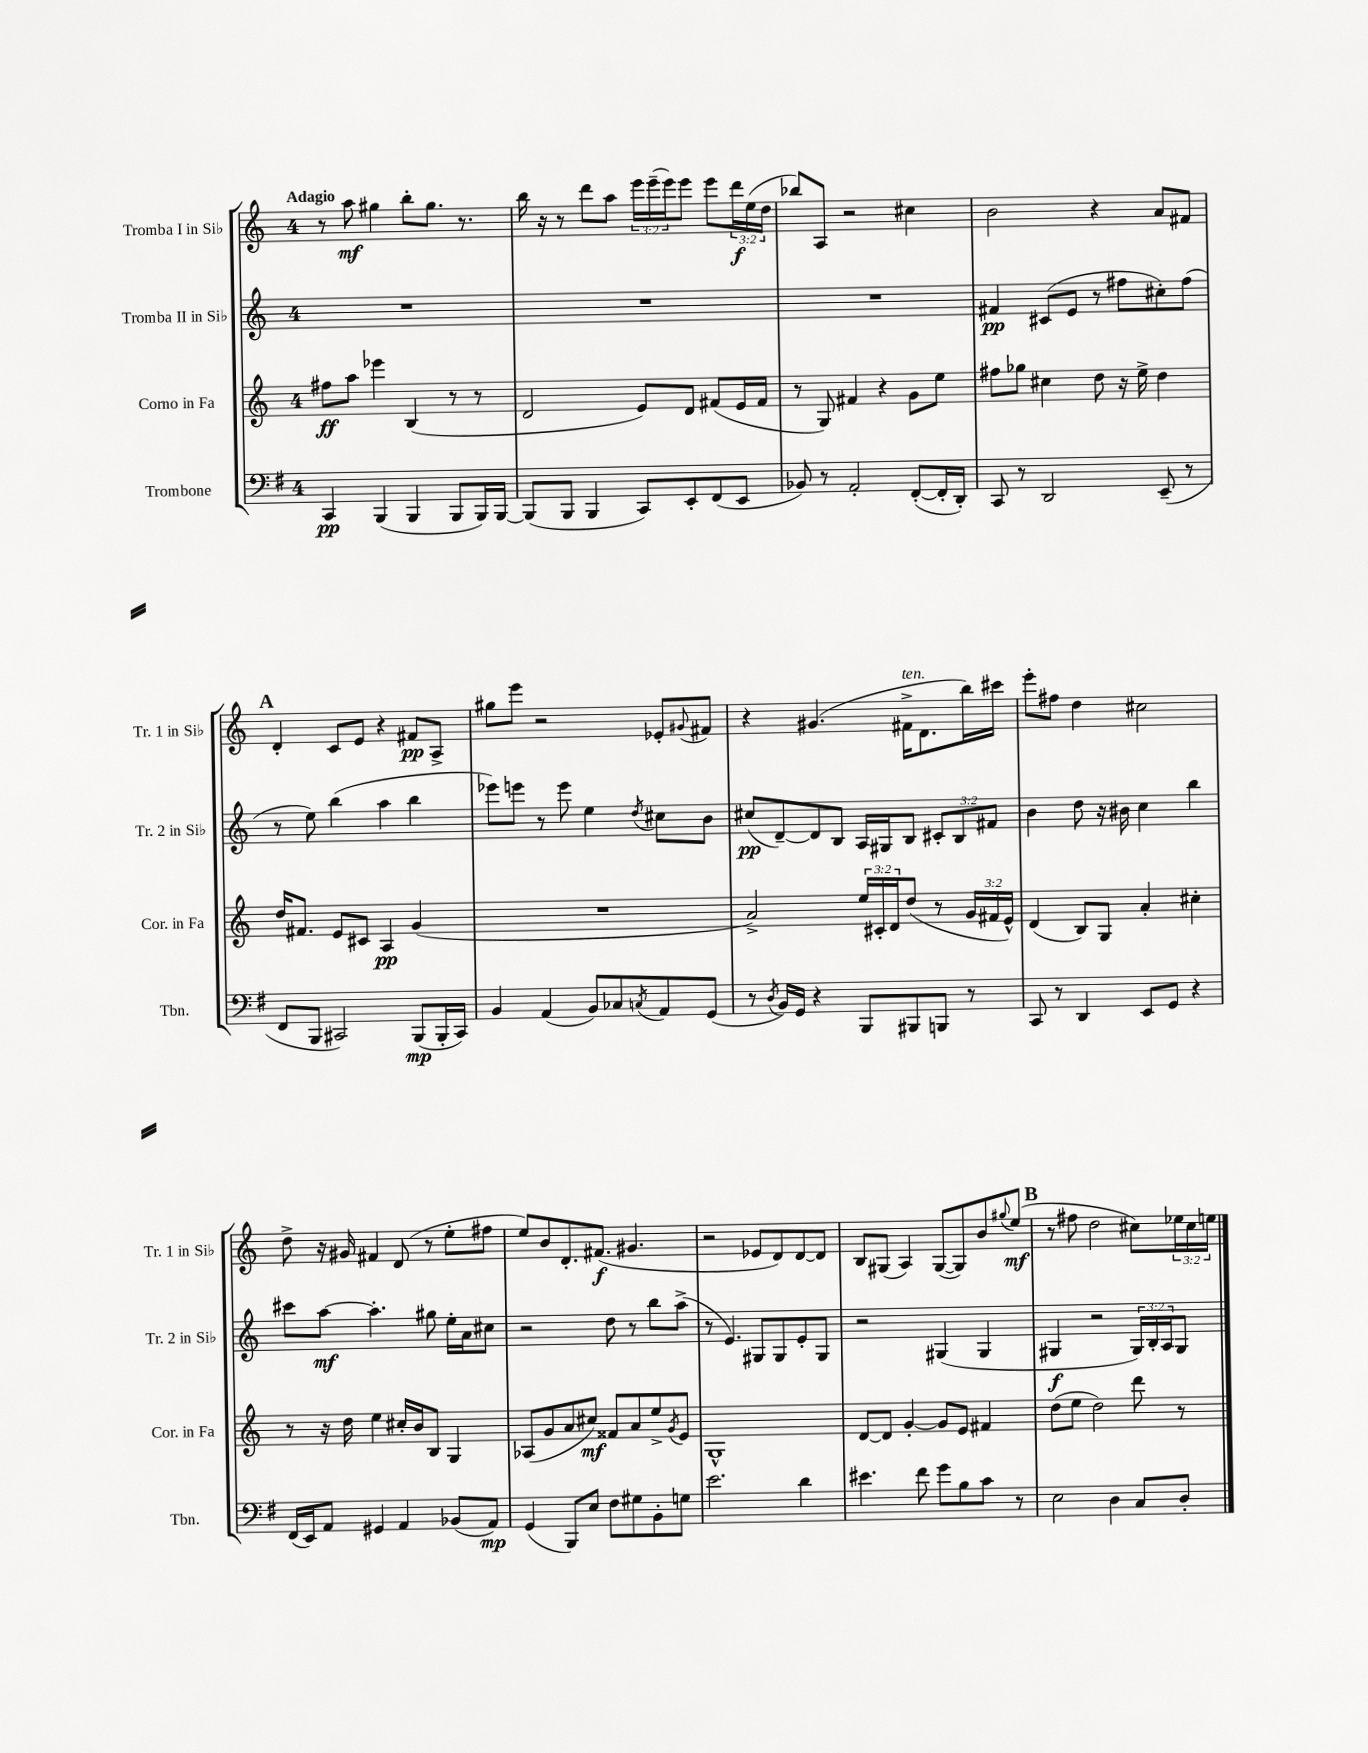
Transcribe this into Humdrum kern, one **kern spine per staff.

**kern	**kern	**kern	**kern
*staff4	*staff3	*staff2	*staff1
*clefF4	*clefG2	*clefG2	*clefG2
*k[f#]	*k[]	*k[]	*k[]
*M4/4	*M4/4	*M4/4	*M4/4
4CC	8ff#	1r	8r
.	8aa	.	8aa
(4BBB	4eee-	.	4gg#
4BBB	(4B	.	8bb'
.	.	.	8.gg#
8BBB	8r	.	.
.	.	.	8.r
16BBB)	8r	.	.
[16BBB	.	.	.
=	=	=	=
(8BBB]	2d	1r	16bb
.	.	.	16r
8BBB	.	.	8r
4BBB	.	.	8ddd
.	.	.	8aa
8CC)	8e)	.	24eee
.	.	.	(24eee~
.	.	.	24eee)
8EE'	8d	.	8eee
(8FF#	(8f#	.	8eee
8EE	16e	.	24ddd
.	.	.	(24ee
.	16f#	.	.
.	.	.	24dd
=	=	=	=
8BB-)	8r	1r	8bb-)
8r	8G)	.	8A
2AA'	4f#	.	2r
.	4r	.	.
([8FF#'	8g	.	4cc#
16FF#']	8ee	.	.
16DD')	.	.	.
=	=	=	=
8CC	8ff#	4f#	2b
8r	8gg-	.	.
2DD	4cc#	(8c#	.
.	.	8e	.
.	8dd	8r	4r
.	16r	8ff#	.
.	16ee^	.	.
(8EE~	4dd	8cc#')	8a
8r	.	(8ff#	8f#
=	=	=	=
8FF#	16dd	8r	4d'
.	8.f#	.	.
8BBB	.	8ee)	.
2CC#)	8e	(4bb	8c
.	8c#	.	8e
.	4A	4aa	4r
(8BBB	(4g	4bb	8f#
16BBB'	.	.	8A^
16CC#)	.	.	.
=	=	=	=
4BB	1r	8eee-)	8gg#
.	.	8eee	8eee
(4AA	.	8r	2r
.	.	8eee	.
8BB)	.	4ee	.
8C-	.	.	.
8qC	.	8qdd	.
8AA	.	8cc#	8e-'
.	.	.	8qqg#
(8GG	.	8b	8f#
=	=	=	=
8r	2a^)	(8cc#	4r
8qD	.	.	.
16BB)	.	[8d~)	.
16GG	.	.	.
4r	.	8d]	(4.g#
.	.	8B	.
8BBB	24ee	16A	.
.	24c#'	.	.
.	.	16G#	.
.	24d	.	.
8BBB#	(8dd	8B	16f#^
.	.	.	8.d
8BBB	8r	12c#'	.
.	.	12B	.
8r	24g	.	16bb)
.	24f#	12f#	.
.	.	.	16ccc#
.	24e^^)	.	.
=	=	=	=
8CC	(4d	4b	8eee'
8r	.	.	8ff#
4DD	8B)	8dd	4dd
.	8G	16r	.
.	.	16b#	.
8EE	4a'	4cc	2cc#
8GG	.	.	.
4r	4cc#'	4bb	.
=	=	=	=
(16FF#	8r	8ccc#	8dd^
16EE)	.	.	.
8AA	16r	[8aa	16r
.	16dd	.	16g#
4GG#	4ee	4.aa']	4f#
4AA	16cc#'	.	(8d
.	16b	.	.
.	8B	8gg#	8r
(8BB-	4G	16ee'	8ee'
.	.	16a	.
8AA)	.	8cc#	8ff#
=	=	=	=
(4GG	(8A-	2r	8ee)
.	8g	.	8b
8BBB)	8a	.	8.d'
8E	8cc#)	.	.
.	.	.	(8.f#
8F#	8f##	8dd	.
8G#	8a	8r	4.g#
8BB'	8ee^	8bb	.
.	8qg	.	.
8G	8e	(8aa^	.
=	=	=	=
2.e	1G^^	8r	2r
.	.	4.e)	.
.	.	8G#	8e-
.	.	8G#	8d)
4d	.	8e'	[8d
.	.	8G#	8d]
=	=	=	=
4.e#	[8d	2r	8B
.	8d]	.	(8G#
.	[4g'	.	4A)
8f#	.	.	.
8g	8g]	(4G#	([8G#
8B	8e	.	8G#])
8c	4f#	4G#	8b
.	.	.	8qqgg#
8r	.	.	(8ee
=	=	=	=
2E	(8dd	4G#	8r
.	8ee	.	8ff#
.	2dd)	2r	2dd
4D	.	.	.
8C	8ddd	24G#)	8cc#)
.	.	24B'	.
.	.	24A	.
8D'	8r	8G#	24ee-
.	.	.	24cc#
.	.	.	24ee
==	==	==	==
*-	*-	*-	*-
